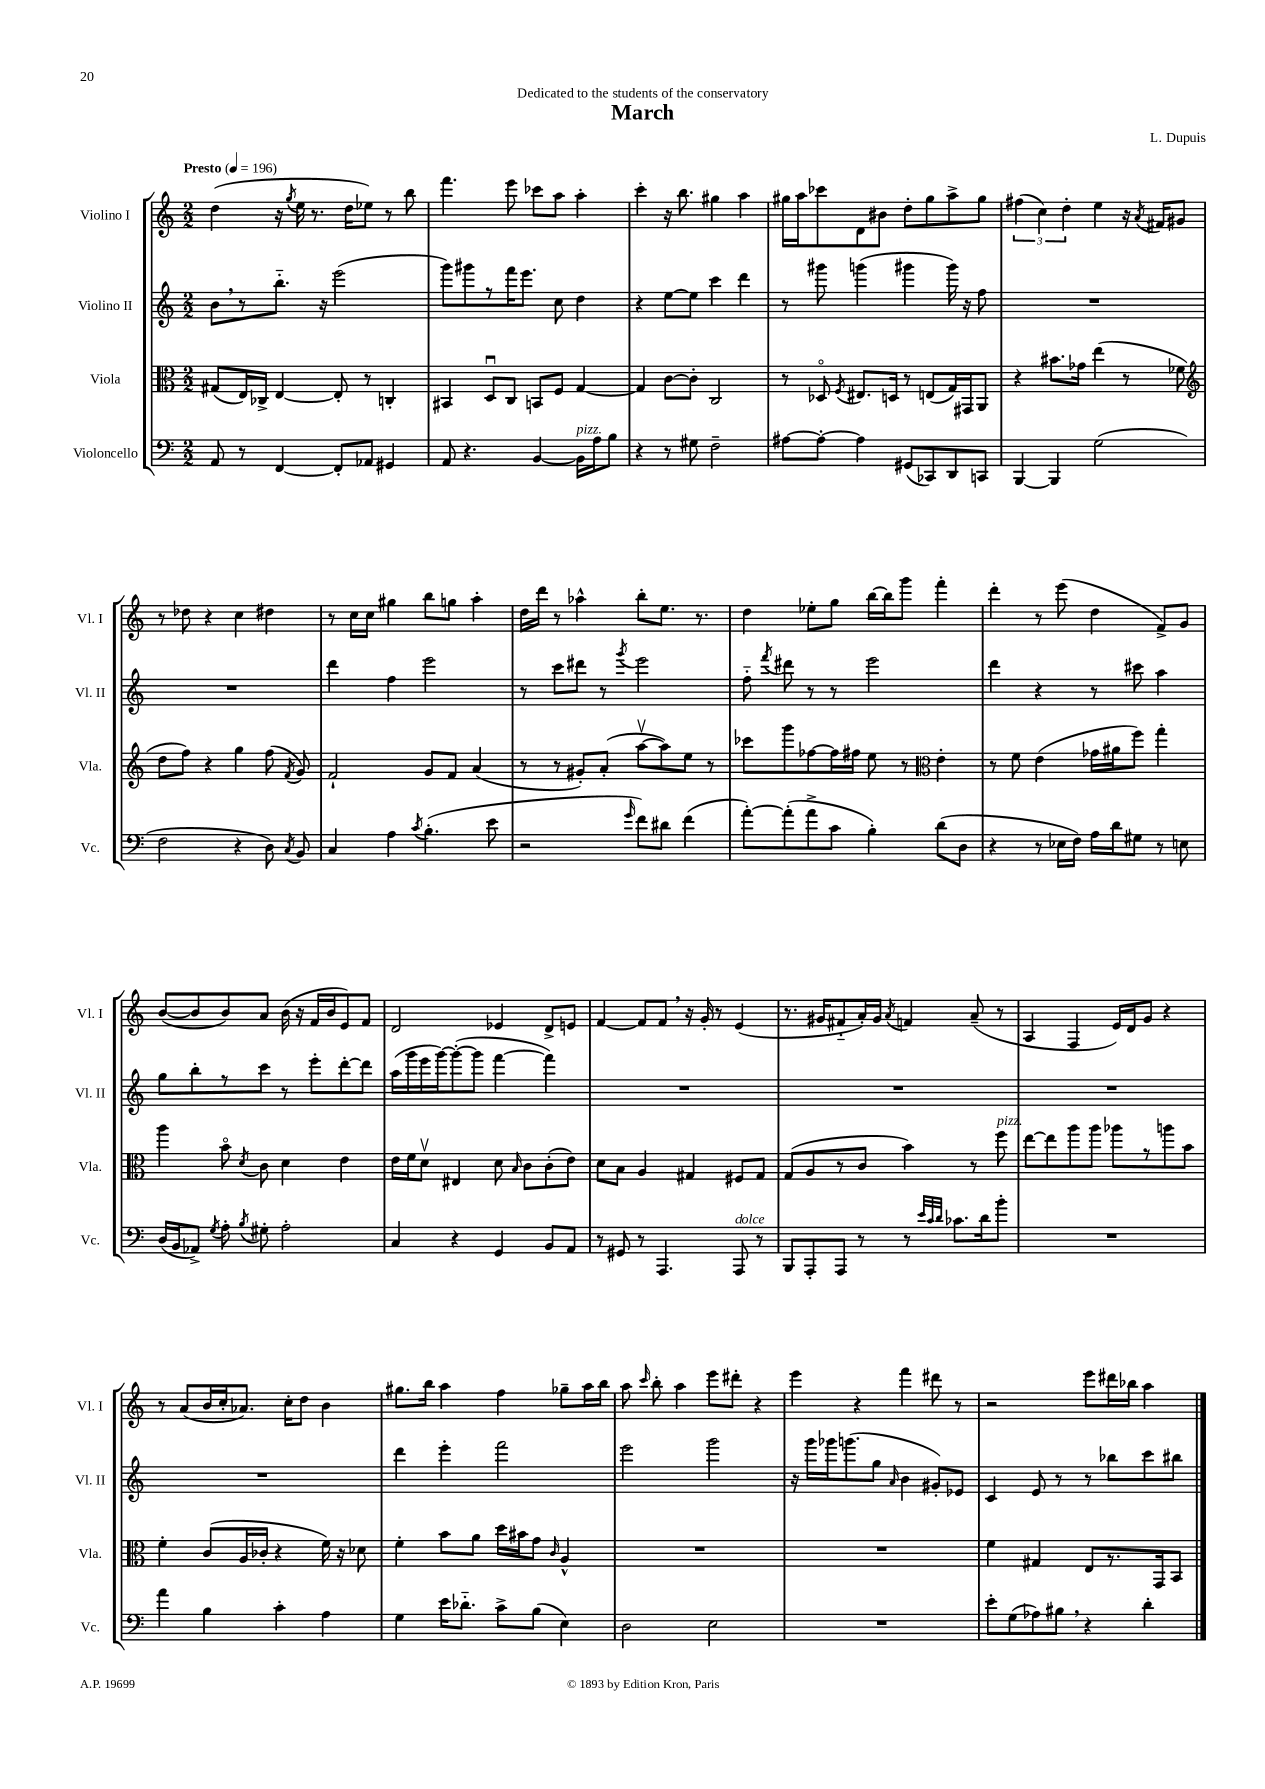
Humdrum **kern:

**kern	**kern	**kern	**kern
*staff4	*staff3	*staff2	*staff1
*clefF4	*clefC3	*clefG2	*clefG2
*k[]	*k[]	*k[]	*k[]
*M2/2	*M2/2	*M2/2	*M2/2
*MM196	*MM196	*MM196	*MM196
8AA	(8G#	8b	(4dd
8r	16E)	8r	.
.	16C-^	.	.
[4FF	[4E	8.bb'~	16r
.	.	.	8qgg
.	.	.	16ee
.	.	.	8.r
.	.	16r	.
8FF']	8E']	(2eee	.
.	.	.	16dd
8AA-	8r	.	8ee-)
4GG#	4C'	.	8r
.	.	.	8bb
=	=	=	=
8AA	4BB#	8ggg)	4.fff
4.r	.	8ggg#	.
.	8Du	8r	.
.	8C	16fff	8eee
.	.	8.eee	.
[4BB	8BB	.	8ccc-
.	8F	8cc	8aa
16BB]	[4G	4dd	4aa'
16A	.	.	.
8B	.	.	.
=	=	=	=
4r	4G]	4r	4ccc'
8r	[8c	[8ee	16r
.	.	.	8.bb
8G#	8c']	8ee]	.
2F~	2C	4ccc	4gg#
.	.	4ddd	4aa
=	=	=	=
[8A#	8r	8r	16gg#
.	.	.	16aa
8A#'_	8D-o	8ggg#	8ccc-
.	8qF	.	.
4A#]	8.E#	(4ggg	8d
.	.	.	8b#
.	16D	.	.
(8GG#	8r	4ggg#	8dd'
8CC-)	(8E	.	8gg#
8DD	16G)	16ggg#)	8aa^
.	16GG#	16r	.
8CC	8AA	8ff	8gg#
=	=	=	=
[4BBB	4r	1r	(6ff#
.	.	.	6cc)
4BBB]	8.b#	.	.
.	.	.	6dd'
.	16g-	.	.
(2G	(4ee	.	4ee
.	8r	.	16r
.	.	.	8qa
.	.	.	16f#
.	8f-	.	8g#
=	=	=	=
*	*clefG2	*	*
2F	8dd	1r	8r
.	8ff)	.	8dd-
.	4r	.	4r
4r	4gg	.	4cc
8D)	(8ff	.	4dd#
8qC	8qf	.	.
8BB	8g)	.	.
=	=	=	=
4C	2f`	4ddd	8r
.	.	.	16cc
.	.	.	16cc
4A	.	4ff	4gg#
8qc	.	.	.
(4.B'	8g	2eee	8bb
.	8f	.	8gg
.	(4a	.	4aa'
8e	.	.	.
=	=	=	=
2r	8r	8r	16dd
.	.	.	16ddd
.	8r	8ccc	8r
.	8g#')	8ddd#	4aa-^^
.	(8a'	8r	.
16qqg	.	8qggg	.
8f)	[8aav	2eee	8bb'
8d#	8aa])	.	8.ee
(4f	8ee	.	.
.	.	.	8.r
.	8r	.	.
=	=	=	=
[8a')	8ccc-	8ff'~	4dd
.	.	8qfff	.
(8a']	8ggg	8ddd#	.
8a^	[8ff-	8r	8ee-'
8c	16ff-]	8r	8gg
.	16ff#	.	.
4B')	8ee	2eee	[16bb
.	.	.	16bb]
.	8r	.	8ggg
*	*clefC3	*	*
(8d	4e'	.	4fff'
8D	.	.	.
=	=	=	=
4r	8r	4ddd	4ddd'
.	8f	.	.
8r	(4e	4r	8r
16E-	.	.	(8eee
16F)	.	.	.
16A	16g-	8r	4dd
16d	16a#	.	.
8G#	8ff)	8ccc#	.
8r	4gg'	4aa	8f^)
8E	.	.	8g
=	=	=	=
(16D	4aa	8gg	([8b
16BB	.	.	.
8AA-^)	.	8bb'	8b]
8qG	.	.	.
8A'	8bo	8r	8b)
8qB	8qd	.	.
8G#'	8c	8ccc	8a
2A'	4d	8r	(16b
.	.	.	16r
.	.	8eee'	16f
.	.	.	16b
.	4e	[8ddd'	8e)
.	.	8ddd]	8f
=	=	=	=
4C	16e	(16aa	2d
.	16f	16ggg	.
.	8dv	16eee	.
.	.	[16ggg)	.
4r	4E#	(8ggg'_	.
.	.	8ggg]	.
4GG	8d	[4fff	4e-
.	16qqB	.	.
.	8c	.	.
8BB	(8c'	4fff])	8d^
8AA	8e)	.	8e
=	=	=	=
8r	8d	1r	[4f
8GG#	8B	.	.
8r	4A	.	8f]
4.AAA	.	.	8f
.	4G#	.	16r
.	.	.	16g'
.	.	.	8r
8AAA	8F#	.	(4e
8r	8G#	.	.
=	=	=	=
8BBB	(8G	1r	8.r
8AAA'	8A	.	.
.	.	.	16g#
8AAA	8r	.	8f#'~
8r	8c	.	16a')
.	.	.	16g#
.	.	.	8qa
8r	4b)	.	4f
32qqe	.	.	.
32qqc	.	.	.
32qqd	.	.	.
8.c-	.	.	.
.	8r	.	(8a~
16d	.	.	.
8b'	8ff	.	8r
=	=	=	=
1r	[8ee	1r	4A
.	8ee]	.	.
.	8aa	.	4F
.	8aa	.	.
.	8aa-	.	16e)
.	.	.	16d
.	8r	.	8g
.	8aa	.	4r
.	8b	.	.
=	=	=	=
4a	4f'	1r	8r
.	.	.	(8a
4B	(8c	.	16b
.	.	.	16cc'
.	16A	.	8.a-)
.	16c-'	.	.
4c'	4r	.	.
.	.	.	16cc'
.	.	.	8dd
4A	16f)	.	4b
.	16r	.	.
.	8d-	.	.
=	=	=	=
4G	4f'	4ddd	8.gg#
.	.	.	16bb
16e	8b	4eee'	4aa
8.d-'~	.	.	.
.	8a	.	.
8c^	16dd	2fff	4ff
.	16b#	.	.
(8B	8g	.	.
.	16qqc	.	.
4E)	4A^^	.	8gg-~
.	.	.	16aa
.	.	.	16bb
=	=	=	=
2D	1r	2eee	8aa
.	.	.	16qqccc
.	.	.	8bb'
.	.	.	4aa
2E	.	2ggg	8eee
.	.	.	8ddd#'
.	.	.	4r
=	=	=	=
1r	1r	16r	4eee
.	.	16ggg	.
.	.	16ggg-	.
.	.	(8.ggg	.
.	.	.	4r
.	.	8gg	.
.	.	16qqa	.
.	.	4b	4fff
.	.	8g#')	8ddd#
.	.	8e-	8r
=	=	=	=
8e'	4f	4c	2r
(8G	.	.	.
8A-)	4G#	8e	.
8B#	.	8r	.
4r	8E	8r	8eee
.	8.r	8bb-	16ddd#
.	.	.	16bb-
4d'	.	8ccc	4aa
.	16GG	.	.
.	8BB	8bb#	.
==	==	==	==
*-	*-	*-	*-
